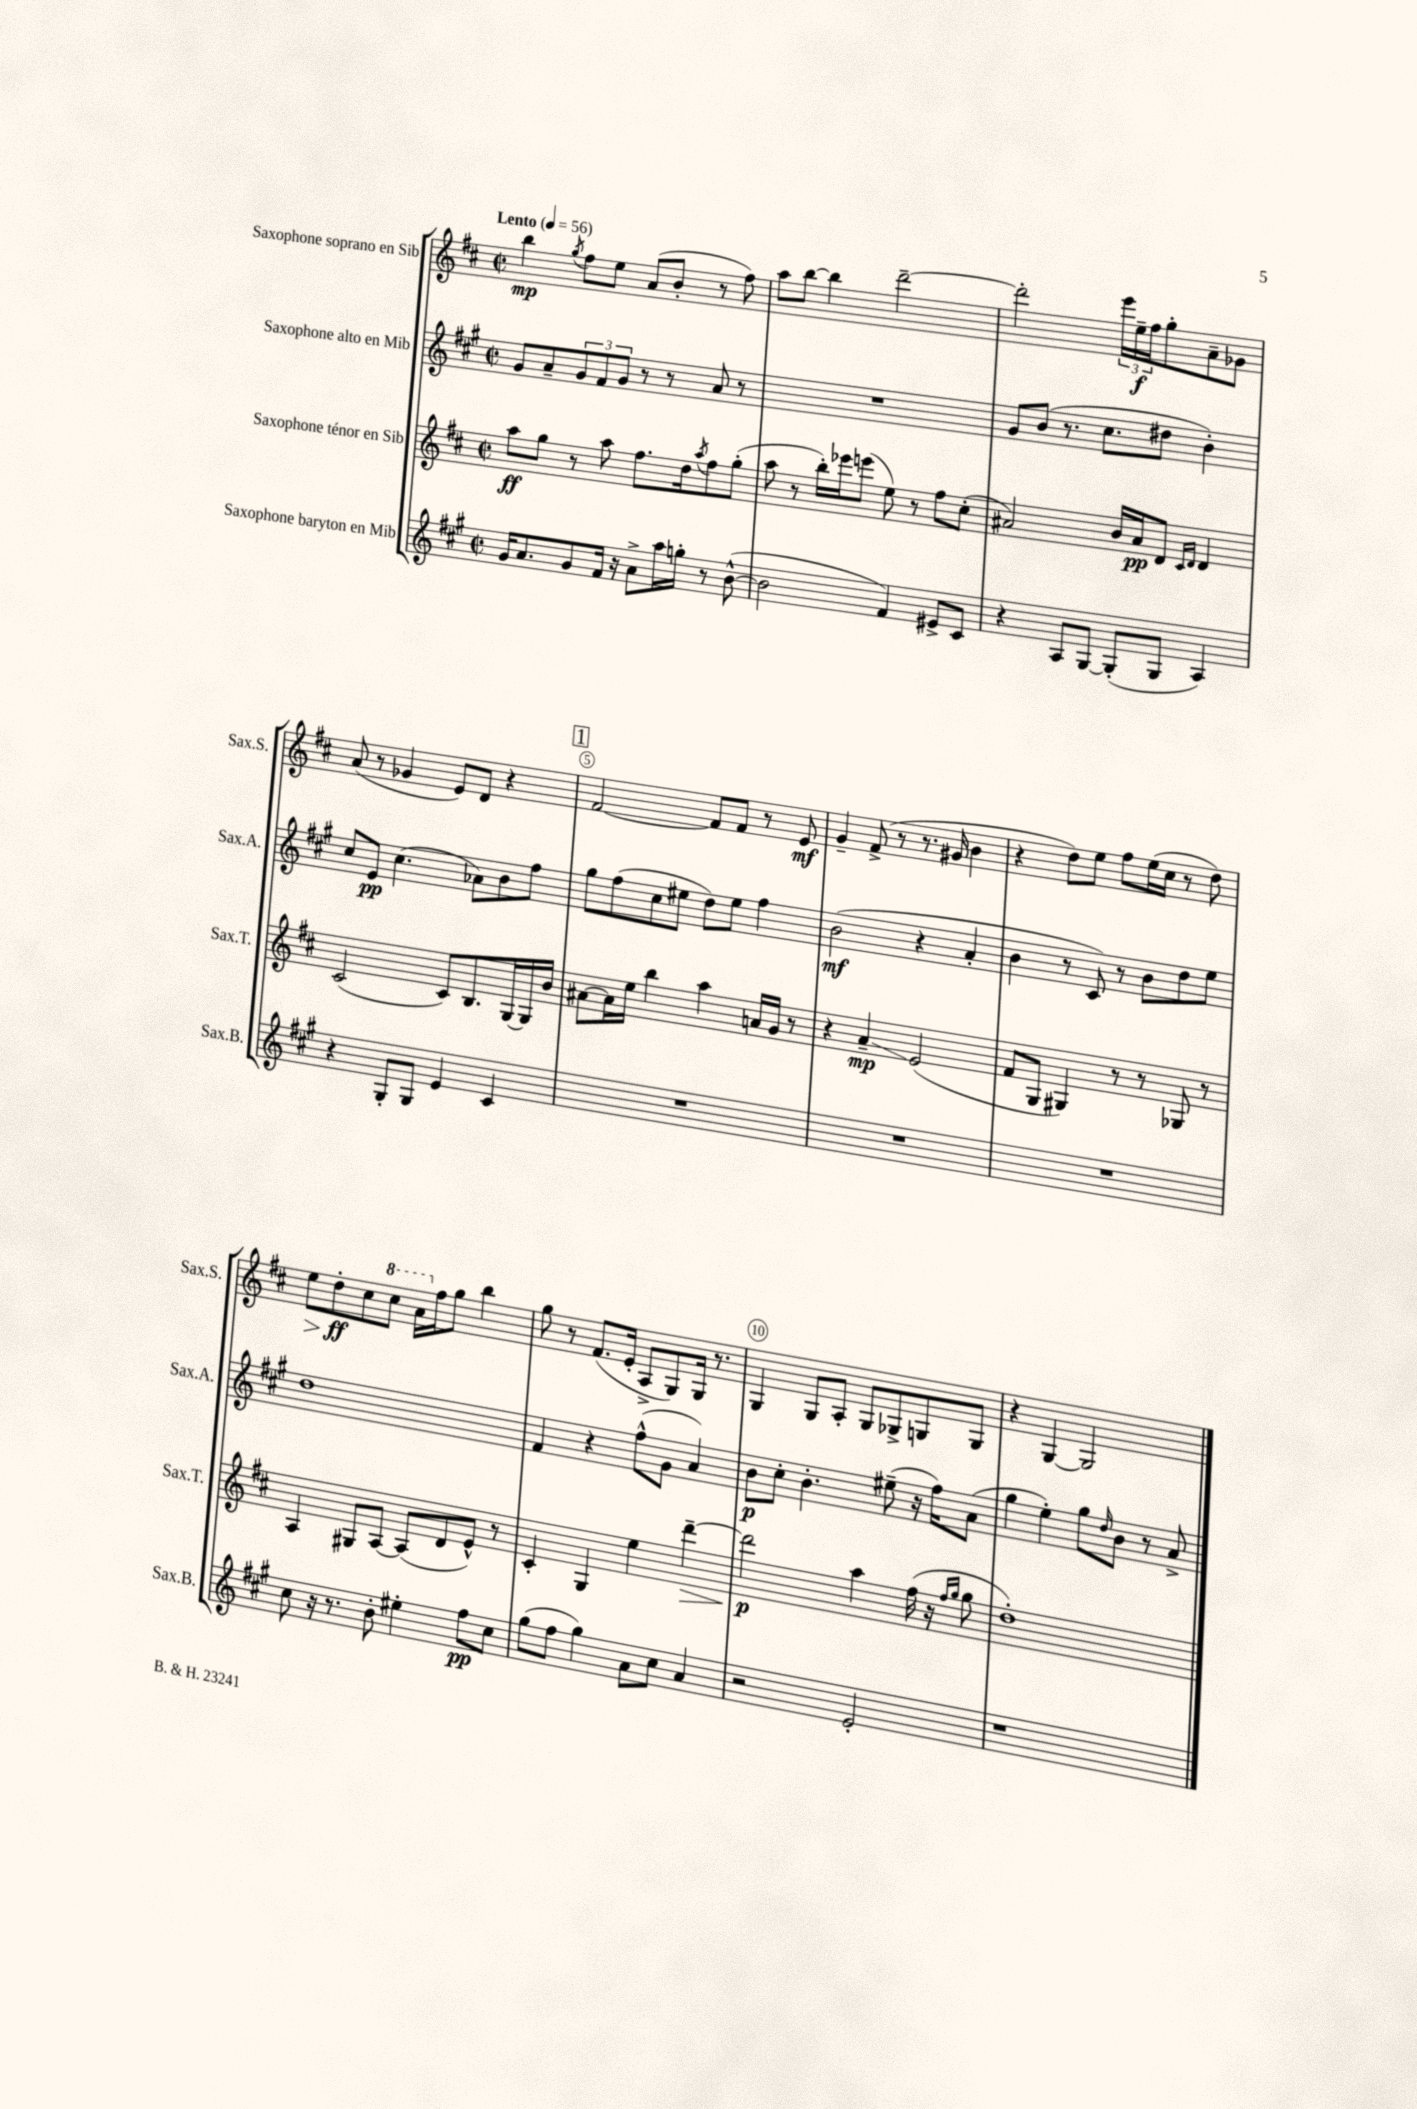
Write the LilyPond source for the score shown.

<<
\new StaffGroup <<
\new Staff = "s0" \with { instrumentName = "Saxophone soprano en Sib" shortInstrumentName = "Sax.S." } {
    \clef treble \key d \major \defaultTimeSignature \time 2/2 \tempo "Lento" 4 = 56
    b''4\mp \acciaccatura { g''8 } fis''8 e''8 a'8( b'8-. r8 fis''8) |
    a''8 b''8~ b''4 d'''2~-- |
    d'''2-. \tuplet 3/2 { e'''16 e''16--\f fis''16 } g''8-. a'8-- ges'8 |
    a'8( r8 ges'4 e'8) d'8 r4 |
    \mark \markup { \box "1" } fis'2~ fis'8 fis'8 r8 e'8\mf |
    g'4-- fis'8->( r8 r8. gis'16 b'4 |
    r4 d''8) e''8 fis''8 e''16( cis''16 r8 d''8) |
    e''8\> d''8-.\ff\! cis''8 \ottava #1 cis'''8 a''16 \ottava #0 fis''16 g''8 b''4 |
    g''8 r8 fis'8.( e'16-. a8-> g8) g16 r8. |
    g4 g8 a8-. g8 ges8-> g8 g8 |
    r4 g4~ g2 \bar "|." |
}
\new Staff = "s1" \with { instrumentName = "Saxophone alto en Mib" shortInstrumentName = "Sax.A." } {
    \clef treble \key a \major \defaultTimeSignature \time 2/2
    gis'8 a'8-- \tuplet 3/2 { gis'8 fis'8 gis'8 } r8 r8 a'8 r8 |
    R1 |
    gis'8 b'8( r8. cis''8. dis''8 b'4-.) |
    cis''8 e'8\pp cis''4.( aes'8) b'8 fis''8 |
    \mark \markup { \box "1" } gis''8 fis''8( cis''8 eis''8 d''8) eis''8 fis''4 |
    b'2\mf( r4 a'4-. |
    b'4 r8 cis'8) r8 b'8 d''8 e''8 |
    d''1 |
    fis'4 r4 fis''8-^( gis'8 a'4) |
    b'8\p cis''8-. b'4.-. eis''8--( r16 fis''16) a'8( |
    gis''4 e''4-.) gis''8 \grace { d''16 } b'8 r8 a'8-> \bar "|." |
}
\new Staff = "s2" \with { instrumentName = "Saxophone ténor en Sib" shortInstrumentName = "Sax.T." } {
    \clef treble \key d \major \defaultTimeSignature \time 2/2
    a''8\ff g''8 r8 a''8 fis''8. d''16 \acciaccatura { a''8 } fis''8 g''8-.( |
    a''8 r8 b''16-.) ees'''16 e'''8( e''8) r8 fis''8 cis''8-.( |
    ais'2) b'16 ais'16\pp d'8 \grace { cis'16 d'16 } d'4 |
    cis'2( cis'8) b8. g16~ g16 b'16 |
    \mark \markup { \box "1" } ais'8~ ais'16 e''16 b''4 a''4 a'16 g'16 r8 |
    r4 a'4--\glissando\mp e'2( |
    fis'8 g8 gis4) r8 r8 ges8 r8 |
    a4 gis8 a8~ a8( d'8 e'8-^) r8 |
    cis'4-. g4 e''4 d'''4~--\> |
    d'''2\p\! a''4 fis''16( r16 \grace { fis''16 g''16 } g''8 |
    d''1-.) \bar "|." |
}
\new Staff = "s3" \with { instrumentName = "Saxophone baryton en Mib" shortInstrumentName = "Sax.B." } {
    \clef treble \key a \major \defaultTimeSignature \time 2/2
    gis'16 a'8. gis'8 fis'16 r16 a'8-> a''16 g''16-. r8 b'8~-^( |
    b'2 fis'4) eis'8-> cis'8 |
    r4 a8 gis8~ gis8-.( gis8 a4) |
    r4 gis8-. gis8 e'4 cis'4 |
    \mark \markup { \box "1" } R1 |
    R1 |
    R1 |
    cis''8 r16 r8. b'8-. eis''4-. fis''8\pp cis''8 |
    gis''8( fis''8 gis''4) a'8 cis''8 a'4 |
    r2 e'2-. |
    r1 \bar "|." |
}
>>
>>
\layout { \context { \Score \override BarNumber.break-visibility = ##(#f #t #t) barNumberVisibility = #(every-nth-bar-number-visible 5) \override BarNumber.stencil = #(make-stencil-circler 0.1 0.3 ly:text-interface::print) } }
